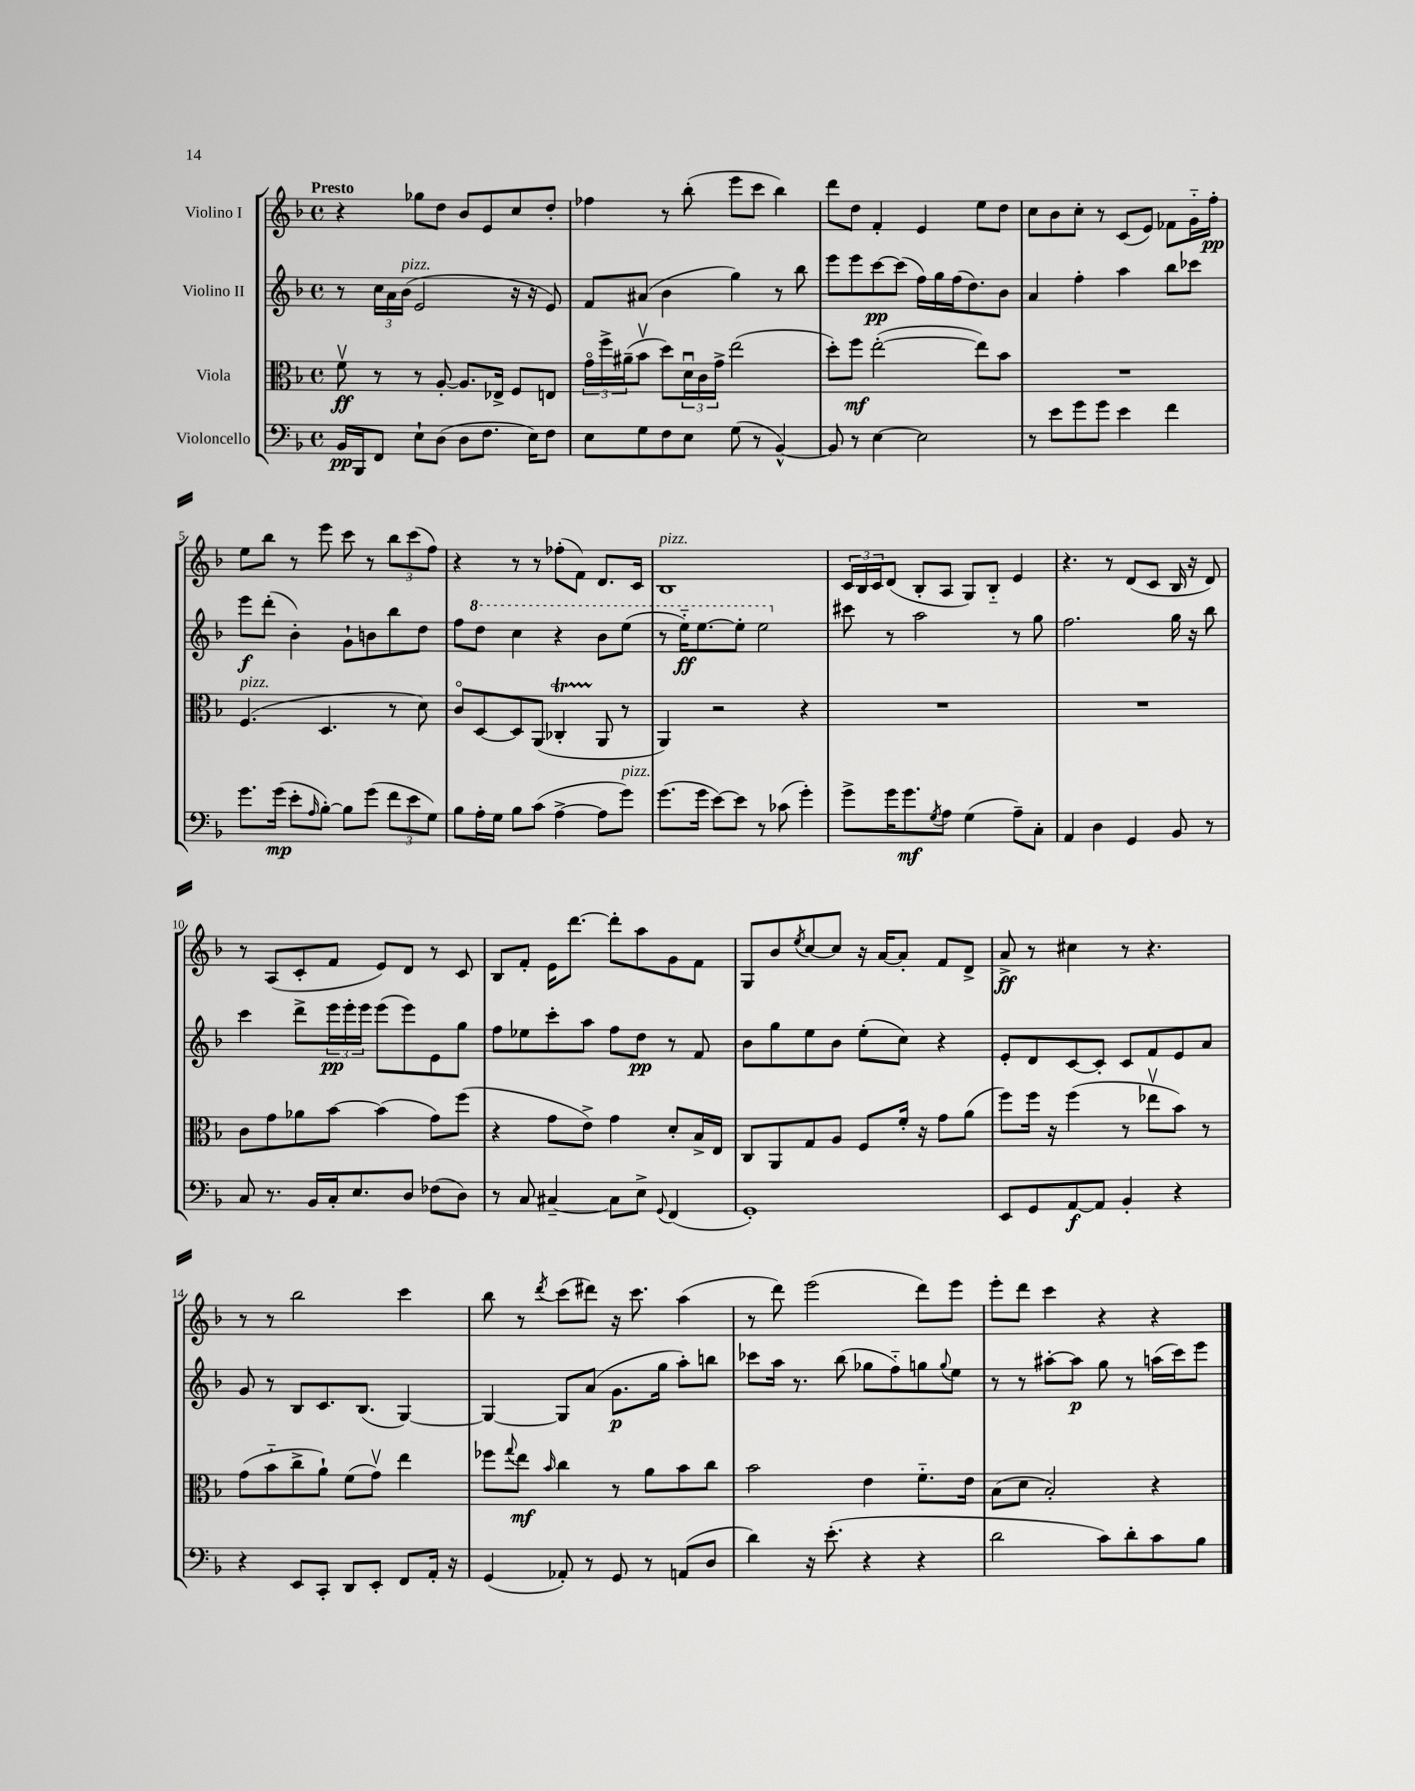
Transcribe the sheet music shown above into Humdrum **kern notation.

**kern	**kern	**kern	**kern
*staff4	*staff3	*staff2	*staff1
*clefF4	*clefC3	*clefG2	*clefG2
*k[b-]	*k[b-]	*k[b-]	*k[b-]
*M4/4	*M4/4	*M4/4	*M4/4
*met(c)	*met(c)	*met(c)	*met(c)
16BB-	8fv	8r	4r
16BBB-	.	.	.
8FF	8r	24cc	.
.	.	24a	.
.	.	(24b-	.
8E`	8r	2e	8gg-
(8D	[8A'	.	8dd
8D	8.A]	.	8b-
8.F	.	.	8e
.	16E-^	.	.
.	8F	16r	8cc
16E)	.	16r	.
8F	8E	8e)	8dd'
=	=	=	=
8E	24go	8f	4ff-
.	24ff^	.	.
.	(24a#~	.	.
8G	8b-v	(8a#	.
8F	8dd)	4b-	8r
8E	24du	.	(8bb-'
.	24c	.	.
.	24g^	.	.
(8G	(2ee	4gg)	8eee
8r	.	.	8ccc
[4BB-^^)	.	8r	4bb-)
.	.	8bb-	.
=	=	=	=
8BB-]	8dd')	8eee	8ddd
8r	8ff	8eee	8dd
[4E	([2ee'	[8ccc	4f'
.	.	(8ccc]	.
2E]	.	16ff)	4e
.	.	16gg	.
.	.	(16ff	.
.	.	8.dd)	.
.	8ee])	.	8ee
.	8b-	8b-	8dd
=	=	=	=
8r	1r	4a	8cc
8e	.	.	8b-
8g	.	4ff'	8cc'
8g	.	.	8r
4e	.	4aa	(8c
.	.	.	8e)
4f	.	8bb-	8f-
.	.	8ccc-	16g'~
.	.	.	16ff'
=	=	=	=
8.g	(4.F	8eee	8ee
.	.	(8ddd'	8bb-
(16g	.	.	.
8e'	.	4b-')	8r
16qqA	.	.	.
[8B-')	4.D	.	8eee
8B-]	.	8g`	8ccc
(8g	.	8b	8r
12f	8r	8bb-	12bb-
12e	.	.	(12ccc
.	8d)	8dd	.
12G)	.	.	12ff)
=	=	=	=
8B-	8co	8ff	4r
16A'	[8D	8ddd	.
16G	.	.	.
8B-	8D]	4ccc	8r
(8c	(8AA	.	8r
[4A^	4C-'	4r	(8ff-'
.	.	.	8f)
8A]	8AA	8bb-	8.d
8g)	8r	(8eee	.
.	.	.	16c
=	=	=	=
(8.g	4AA)	8r	1B-
.	.	16eee'~)	.
16g	.	[8.eee	.
[8e)	2r	.	.
8e]	.	8eee']	.
8r	.	2eee	.
(8c-	.	.	.
4g')	4r	.	.
=	=	=	=
8g^	1r	8ccc#	24c
.	.	.	24B-
.	.	.	24c
16g	.	8r	(8d
8.g	.	.	.
.	.	2aa	8B-'
8qG	.	.	.
8A	.	.	8A
(4G	.	.	8G)
.	.	.	8B-'~
8A~)	.	8r	4e
8C'	.	8gg	.
=	=	=	=
4AA	1r	2.ff	4.r
4D	.	.	.
.	.	.	8r
4GG	.	.	(8d
.	.	.	8c
8BB-	.	16gg	16B-
.	.	16r	16r
8r	.	8bb-	8d)
=	=	=	=
8C	8c	4ccc	8r
8.r	8g	.	(8A
.	8a-	8ddd^	8c'
16BB-	.	.	.
16C'	[8b-	24eee	8f
.	.	24eee'	.
8.E	.	.	.
.	.	24eee	.
.	(4b-]	(8eee	8e)
8D	.	8eee)	8d
(8F-	8g)	8e	8r
8D)	(8ff	8gg	8c
=	=	=	=
8r	4r	8ff	8B-
8C	.	8ee-	8f'
[4C#~	8g	8ccc'	16e
.	.	.	[8.ddd
.	8e^)	8aa	.
8C#]	4g	8ff	8ddd']
8E^	.	8dd	8aa
8qqGG	.	.	.
(4FF	8d'	8r	8g
.	16B-^	8f	8f
.	16E	.	.
=	=	=	=
1GG')	8C	8b-	8G
.	8AA	8gg	8b-
.	.	.	8qee
.	8G	8ee	[8cc
.	8A	8b-	8cc]
.	8F	(8ee'	16r
.	.	.	[16a
.	16f'	8cc)	8a']
.	16r	.	.
.	8g	4r	8f
.	(8a	.	8d^
=	=	=	=
8EE	8ff)	8e'	8a^
8GG	16ff	8d	8r
.	16r	.	.
[8AA	(4ff	[8c	4cc#
8AA]	.	8c']	.
4BB-'	8r	8c	8r
.	8ee-v	8f	4.r
4r	8b-)	8e	.
.	8r	8a	.
=	=	=	=
4r	(8g	8g	8r
.	8b-'~	8r	8r
8EE	8cc^	8B-	2bb-
8CC'	8a`)	8.c	.
8DD	(8f	.	.
.	.	(8.B-	.
8EE'	8gv)	.	.
8FF	4ee	[4G)	4ccc
16AA'	.	.	.
16r	.	.	.
=	=	=	=
(4GG	8ff-	4G_	8bb-
.	8qqgg	.	.
.	8ee	.	8r
.	16qqb-	.	8qddd
8AA-')	4cc	8G]	(8ccc
8r	.	(8a	8ddd#)
8GG	8r	8.g	16r
.	.	.	8.ccc
8r	8a	.	.
.	.	16gg	.
(8AA	8b-	8aa')	(4aa
8D	8cc	8bb	.
=	=	=	=
4d)	2b-	8ccc-	8r
.	.	16aa	8ddd)
.	.	8.r	.
16r	.	.	(2eee
(8.e'	.	.	.
.	.	(8bb-	.
4r	4e	8gg-	.
.	.	8ff'~)	.
4r	8.f'~	8gg	8ddd)
.	.	8qqgg	.
.	.	8ee	8eee
.	16e	.	.
=	=	=	=
2d	(8B-	8r	8eee'
.	8d	8r	8ddd
.	2B-')	[8aa#'	4ccc
.	.	8aa#]	.
8c)	.	8gg	4r
8d'	.	8r	.
8c	4r	(16aa	4r
.	.	16ccc)	.
8B-	.	8eee	.
==	==	==	==
*-	*-	*-	*-
